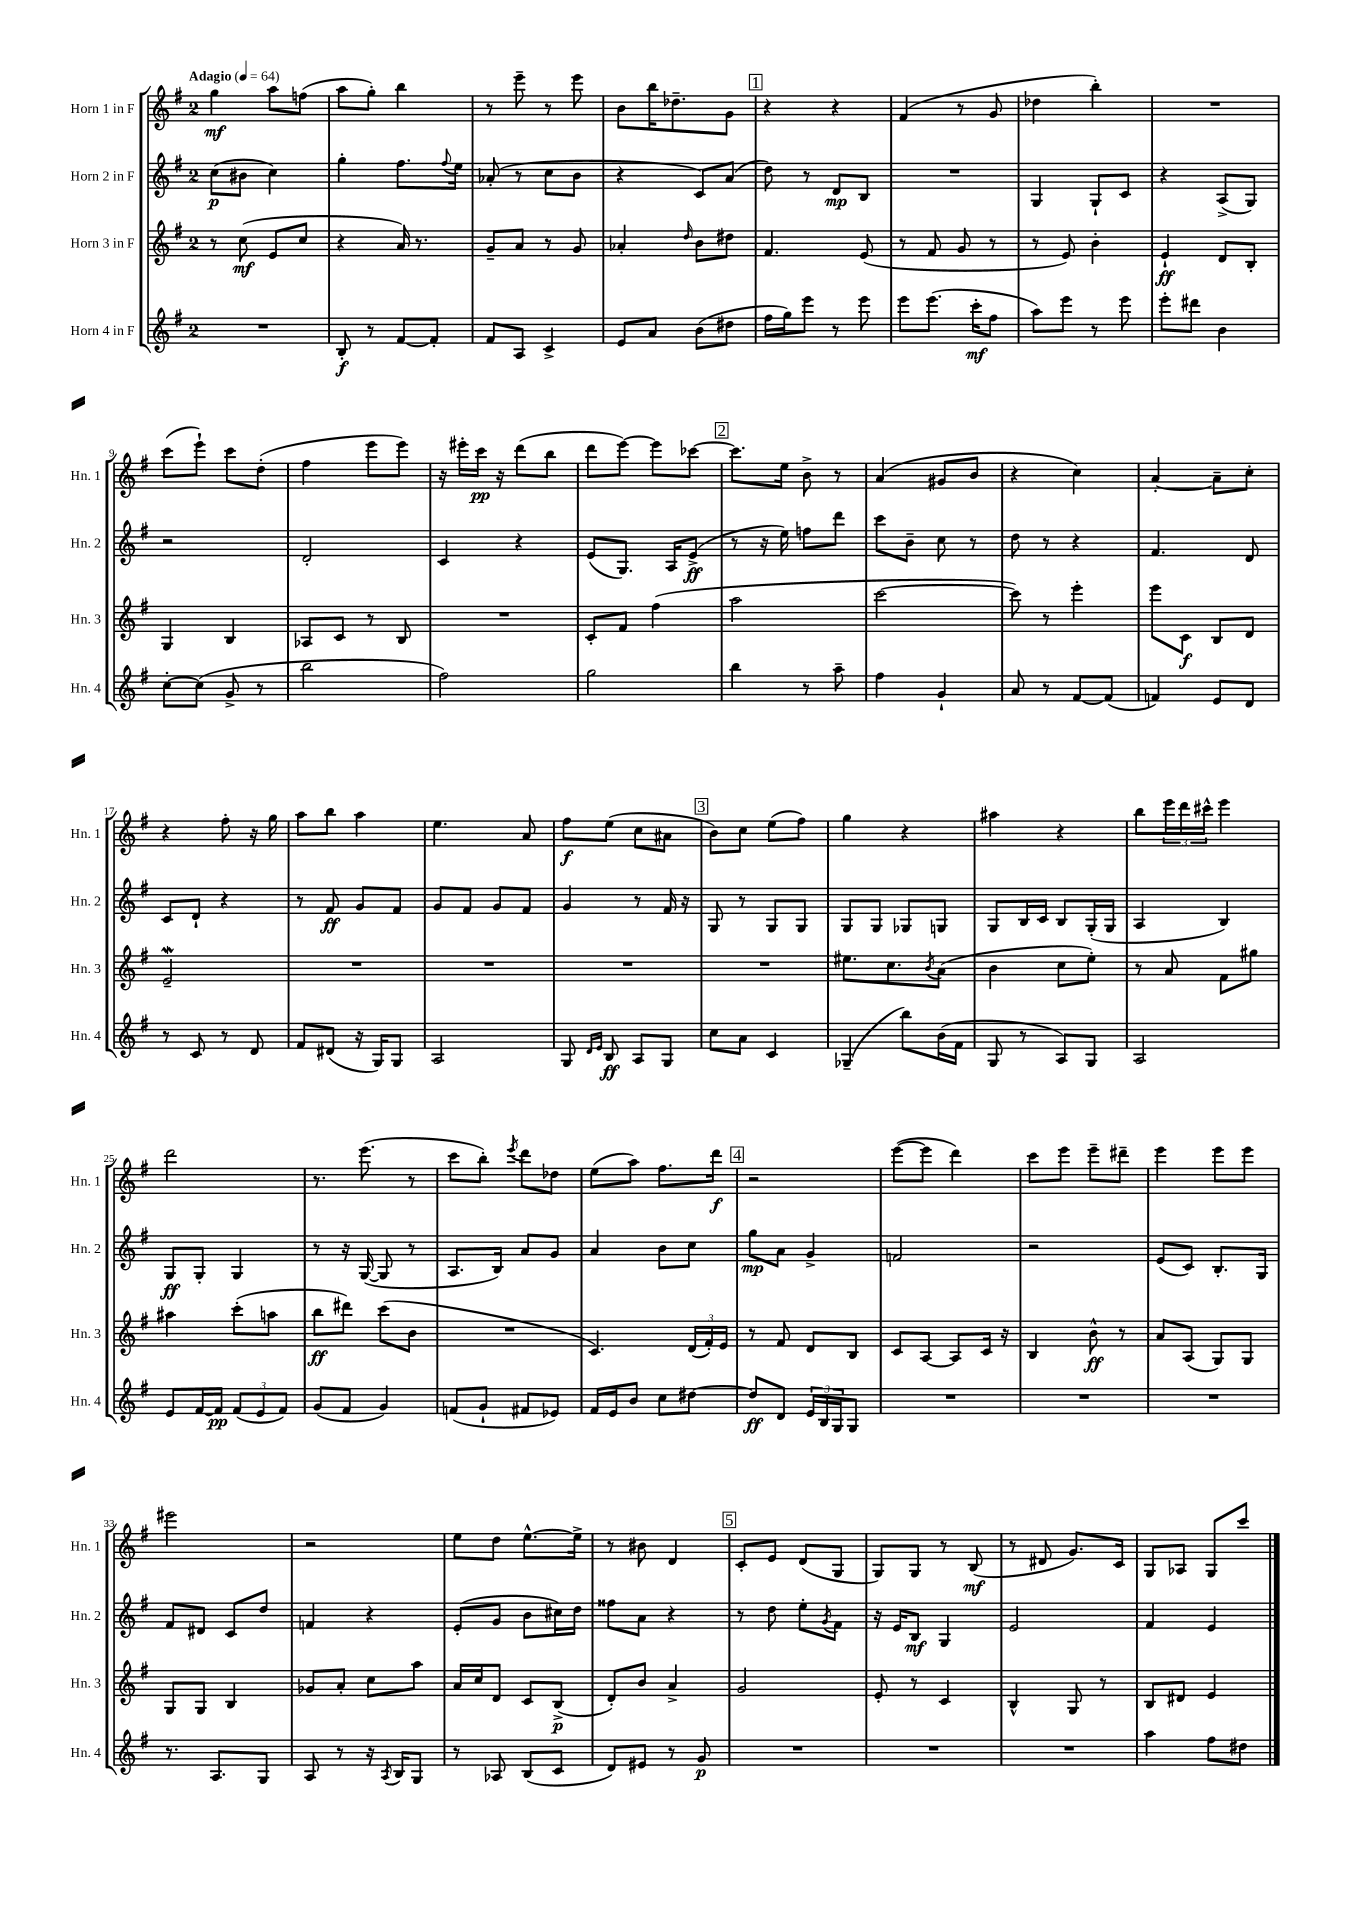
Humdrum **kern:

**kern	**kern	**kern	**kern
*staff4	*staff3	*staff2	*staff1
*clefG2	*clefG2	*clefG2	*clefG2
*k[f#]	*k[f#]	*k[f#]	*k[f#]
*M2/4	*M2/4	*M2/4	*M2/4
*MM64	*MM64	*MM64	*MM64
2r	8r	(8cc	4gg
.	(8cc	8b#	.
.	8e	4cc)	8aa
.	8cc	.	(8ff
=	=	=	=
8B'	4r	4gg'	8aa
8r	.	.	8gg')
[8f#	16a)	8.ff#	4bb
.	8.r	.	.
8f#']	.	.	.
.	.	8qqff#	.
.	.	16ee	.
=	=	=	=
8f#	8g~	(8a-'	8r
8A	8a	8r	8eee~
4c^	8r	8cc	8r
.	8g	8b	8eee
=	=	=	=
8e	4a-'	4r	8b
8a	.	.	16bb
.	.	.	8.dd-~
.	16qqdd	.	.
(8b	8b	8c)	.
8dd#	8dd#	(8a	8g
=	=	=	=
16ff#	4.f#	8dd)	4r
16gg)	.	.	.
8eee	.	8r	.
8r	.	8d	4r
8eee	(8e	8B	.
=	=	=	=
8eee	8r	2r	(4f#
(8.eee	8f#	.	.
.	8g	.	8r
16ccc'	.	.	.
8ff#	8r	.	8g
=	=	=	=
8aa)	8r	4G	4dd-
8eee	8e)	.	.
8r	4b'	8G`	4bb')
8eee	.	8c	.
=	=	=	=
8eee'	4e`	4r	2r
8ddd#	.	.	.
4b	8d	(8A^	.
.	8B'	8G)	.
=	=	=	=
[8cc'	4G	2r	(8ccc
(8cc]	.	.	8eee`)
8g^	4B	.	8ccc
8r	.	.	(8dd'
=	=	=	=
2bb	8A-	2d'	4ff#
.	8c	.	.
.	8r	.	8eee
.	8B	.	8eee)
=	=	=	=
2ff#)	2r	4c	16r
.	.	.	16eee#'
.	.	.	16ccc
.	.	.	16r
.	.	4r	(8ddd
.	.	.	8bb
=	=	=	=
2gg	8c'	(8e	8ddd
.	8f#	8.G)	[8eee)
.	(4ff#	.	8eee]
.	.	16A	.
.	.	(8e^	[8ccc-
=	=	=	=
4bb	2aa	8r	8.ccc-]
.	.	16r	.
.	.	16ee)	16ee
8r	.	8ff	8b^
8aa~	.	8ddd	8r
=	=	=	=
4ff#	[2ccc	8ccc	(4a
.	.	8b~	.
4g`	.	8cc	8g#
.	.	8r	8b
=	=	=	=
8a	8ccc])	8dd	4r
8r	8r	8r	.
[8f#	4eee'	4r	4cc)
(8f#]	.	.	.
=	=	=	=
4f)	8eee	4.f#	[4a'
.	8c	.	.
8e	8B	.	8a~]
8d	8d	8d	8cc'
=	=	=	=
8r	2e~	8c	4r
8c	.	8d`	.
8r	.	4r	8ff#'
8d	.	.	16r
.	.	.	16gg
=	=	=	=
8f#	2r	8r	8aa
(8d#	.	8f#	8bb
16r	.	8g	4aa
16G)	.	.	.
8G	.	8f#	.
=	=	=	=
2A	2r	8g	4.ee
.	.	8f#	.
.	.	8g	.
.	.	8f#	8a
=	=	=	=
8G	2r	4g	8ff#
16qqd	.	.	.
16qqe	.	.	.
8B	.	.	(8ee
8A	.	8r	8cc
8G	.	16f#	8a#
.	.	16r	.
=	=	=	=
8cc	2r	8G	8b)
8a	.	8r	8cc
4c	.	8G	(8ee
.	.	8G	8ff#)
=	=	=	=
(4G-~	8.ee#	8G	4gg
.	.	8G	.
.	8.cc	.	.
8bb)	.	8G-	4r
.	8qb	.	.
(16b	(8a	8G	.
16f#	.	.	.
=	=	=	=
8G	4b	8G	4aa#
8r	.	16B	.
.	.	16c	.
8A)	8cc	8B	4r
8G	8ee')	(16G'	.
.	.	16G	.
=	=	=	=
2A	8r	4A	8bb
.	8a	.	24eee
.	.	.	24ddd
.	.	.	24ccc#^^
.	8f#	4B)	4eee
.	8gg#	.	.
=	=	=	=
8e	4aa#	8G	2ddd
[16f#	.	8G'	.
16f#]	.	.	.
(12f#	(8ccc'	4G	.
12e	.	.	.
.	8aa	.	.
12f#)	.	.	.
=	=	=	=
(8g	8bb	8r	8.r
8f#	8ddd#)	16r	.
.	.	([16G	(8.eee
4g)	(8ccc	8G]	.
.	8b	8r	8r
=	=	=	=
(8f	2r	8.A	8ccc
8g`	.	.	8bb')
.	.	16B)	.
.	.	.	8qeee
8f#	.	8a	8ddd
8e-)	.	8g	8dd-
=	=	=	=
16f#	4.c)	4a	(8ee
16e	.	.	.
8b	.	.	8aa)
8cc	.	8b	8.ff#
[8dd#	(24d	8cc	.
.	24f#')	.	.
.	.	.	16ddd
.	24e	.	.
=	=	=	=
8dd#]	8r	8gg	2r
8d	8f#	8a	.
24e	8d	4g^	.
24B	.	.	.
24G	.	.	.
8G	8B	.	.
=	=	=	=
2r	8c	2f	([8eee
.	[8A	.	8eee]
.	8A]	.	4ddd)
.	16c	.	.
.	16r	.	.
=	=	=	=
2r	4B	2r	8ccc
.	.	.	8eee
.	8b^^	.	8eee~
.	8r	.	8ddd#~
=	=	=	=
2r	8a	(8e	4eee
.	(8A	8c)	.
.	8G)	8.B'	8eee
.	8G	.	8eee
.	.	16G	.
=	=	=	=
8.r	8G	8f#	2eee#
.	8G	8d#	.
8.A	.	.	.
.	4B	8c	.
8G	.	8dd	.
=	=	=	=
8A	8g-	4f	2r
8r	8a'	.	.
16r	8cc	4r	.
8qA	.	.	.
16B	.	.	.
8G	8aa	.	.
=	=	=	=
8r	16a	(8e'	8ee
.	16cc	.	.
8A-	8d	8g	8dd
(8B	8c	8b	[8.ee^^
8c	(8B^	16cc#)	.
.	.	16dd	16ee^]
=	=	=	=
8d)	8d')	8ff##	8r
8e#	8b	8a	8b#
8r	4a^	4r	4d
8g	.	.	.
=	=	=	=
2r	2g	8r	8c'
.	.	8dd	8e
.	.	8ee'	(8d
.	.	8qg	.
.	.	8f#	8G
=	=	=	=
2r	8e'	16r	8G)
.	.	16e	.
.	8r	8B	8G
.	4c	4G	8r
.	.	.	(8B
=	=	=	=
2r	4B^^	2e	8r
.	.	.	8d#
.	8G	.	8.g)
.	8r	.	.
.	.	.	16c
=	=	=	=
4aa	8B	4f#	8G
.	8d#	.	8A-
8ff#	4e	4e	8G
8dd#	.	.	8ccc
==	==	==	==
*-	*-	*-	*-
